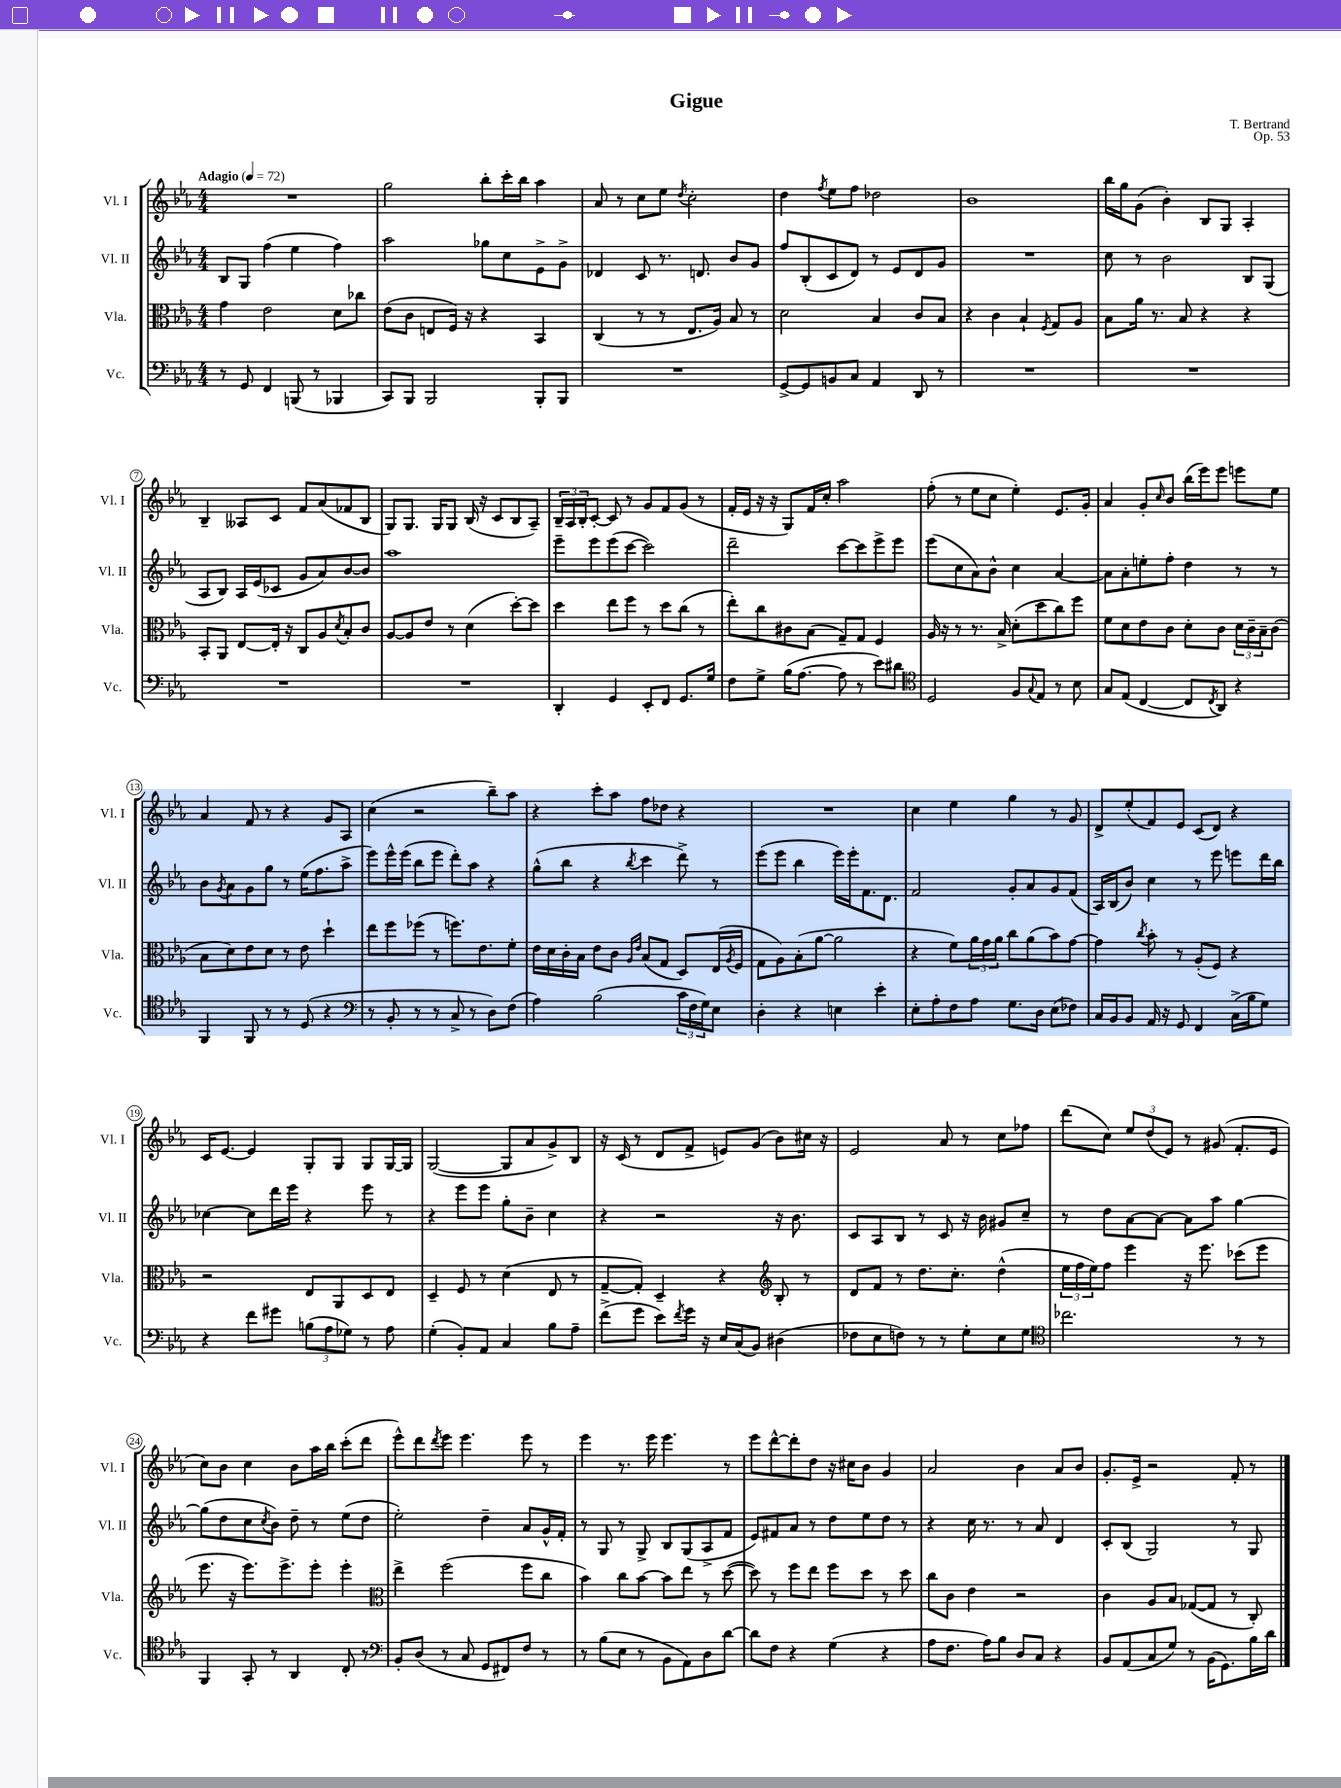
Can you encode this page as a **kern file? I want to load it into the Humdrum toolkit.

**kern	**kern	**kern	**kern
*part4	*part3	*part2	*part1
*staff4	*staff3	*staff2	*staff1
*I"Vc.	*I"Vla.	*I"Vl. II	*I"Vl. I
*I'Vc.	*I'Vla.	*I'Vl. II	*I'Vl. I
*clefF4	*clefC3	*clefG2	*clefG2
*k[b-e-a-]	*k[b-e-a-]	*k[b-e-a-]	*k[b-e-a-]
*M4/4	*M4/4	*M4/4	*M4/4
*MM72	*MM72	*MM72	*MM72
=1	=1	=1	=1
!	!	!	!LO:TX:a:B:t=Adagio
8r	4g\	8B-/L	1r
8GG/	.	8G/J	.
4FF/	2e-\	(4ff\	.
(8BBBn/	.	4ee-\	.
8r	.	.	.
4BBB-X/	8d\L	4ff\)	.
.	8cc-X\J	.	.
=2	=2	=2	=2
8CC/L)	(8e-\L	2aa-\	2gg\
8BBB-/J	8c\J	.	.
2BBB-/	8En/L	.	.
.	16F/Jk)	.	.
.	16r	.	.
.	4r	8gg-X\L	8bb-'\L
.	.	8cc\	16ccc'\L
.	.	.	16bb-\JJ
8BBB-'/L	4BB-/	8e-^\	4aa-\
8BBB-/J	.	8g^\J	.
=3	=3	=3	=3
1r	(4C/	4d-X/	8a-/
.	.	.	8r
.	8r	8c/	8cc\L
.	8r	8.r	8ee-\J
.	.	.	8qdd/
.	8.E-/L	.	2cc'\
.	.	8.dn/	.
.	16A-/Jk)	.	.
.	8B-/	8b-/L	.
.	8r	8g/J	.
=4	=4	=4	=4
[8GG^/L	2d\	8ff/L	4dd\
8GG/]	.	(8B-'/	.
.	.	.	8qff/
8BBn/	.	8c/	8ee-\L
8C/J	.	8d/J)	8ff\J
4AA-/	4B-/	8r	2dd-X\
.	.	8e-/L	.
8DD/	8c/L	8d/	.
8r	8B-/J	8g/J	.
=5	=5	=5	=5
1r	4r	1r	1b-
.	4c\	.	.
.	4B-`/	.	.
.	8qF/	.	.
.	8G/L	.	.
.	8A-/J	.	.
=6	=6	=6	=6
1r	8B-\L	8cc\	16bb-\LL
.	.	.	16gg\J
.	16a-\Jk	8r	(8g\J
.	8.r	.	.
.	.	2b-\	4b-'\)
.	8B-/	.	.
.	4r	.	8B-/L
.	.	.	8G/J
.	4r	8B-/L	4A-'/
.	.	(8G/J	.
!!LO:LB:g=z
=7	=7	=7	=7
1r	8BB-'/L	8A-/L	4B-~/
.	8AA-/J	8B-/J)	.
.	[8E-/L	16A-/LL	8A--X/L
.	.	(16e-/J	.
.	16E-'/Jk]	8c-X/J	8c/J
.	16r	.	.
.	8C/L	8g/L	8f/L
.	8A-/	8a-/)	(8a-/
.	8qd/	.	.
.	8B-'/	[8b-/	8f-X/
.	8c/J	8b-/J]	8B-/J
=8	=8	=8	=8
1r	[8A-/L	1aa-	8G/L)
.	8A-/]	.	8.G/J
.	8e-/J	.	.
.	.	.	16G/KL
.	8r	.	8G/J
.	(4d\	.	(16B-/
.	.	.	16r
.	.	.	8c/L
.	[8dd'\L)	.	8B-/
.	8dd\J]	.	8A-~/J)
=9	=9	=9	=9
4DD'/	4dd\	8eee-~\L	24B-~/LL
.	.	.	24A-/
.	.	.	24B-'/J
.	.	8eee-\	[8c'/J
4GG/	8ee-\L	(8eee-\	8c/]
.	8ff\J	[8ccc\J	8r
8EE-'/L	8r	2ccc\])	8g/L
8FF/J	8dd\L	.	8f/
8.GG/L	(8cc\J	.	(8g/J
.	8r	.	8r
16G/Jk	.	.	.
=10	=10	=10	=10
8F\L	8ee-'\L)	2ddd~\	16f'/LL
.	.	.	16e-/JJ
8G^\J	8cc\	.	16r
.	.	.	16r
(16B-\KL	8c#X\	.	8G/L)
[8.A-\J	.	.	.
.	(8B-\J	.	16f/L
.	.	.	16cc'/JJ
8A-\]	8G~/L)	[8ccc\L	2aa-\
8r	8G/J	8ccc\]	.
8e-\L)	4F/	8eee-^\	.
8d#X\J	.	8eee-\J	.
=11	=11	=11	=11
*clefC4	*	*	*
2D/	16A-/	(8eee-\L	(8ff'\
.	16r	.	.
.	8r	8cc\	8r
.	8.r	8a-\)	8ee-\L
.	.	8b-^^\J	8cc\J
.	16B-^/	.	.
8F/L	(8d'\L	4cc\	4ee-'\)
8qqG/	.	.	.
8E-/J	8dd\	.	.
8r	8cc\)	[4a-/	8.e-/L
8B-\	8ff\J	.	.
.	.	.	16g'/Jk
=12	=12	=12	=12
8G/L	8f\L	8a-\L]	4a-/
(8E-/J	8d\	8a-'\	.
[4C/	8e-\	8een'\	8g'/L
.	.	.	16qqcc/
.	8c\J	8ff'\J	8b-/J
8C/L]	8d'\L	4dd\	(16bb-\LL
.	.	.	16eee-\J)
8qC/	.	.	.
8AA-/J)	8c\J	.	8eee-\J
4r	24d\LL	8r	8eeen\L
.	24c~\	.	.
.	24B-~\J	.	.
.	(8c\J	8r	8ee-\J
!!LO:LB:g=z
=13	=13	=13	=13
4FF/	8B-\L	8b-\L	4a-/
.	.	8qg/	.
.	8d\)	8a-\	.
8FF/	8e-\	8g\	8f/
8r	8d\J	8gg\J	8r
8r	8r	8r	4r
(8D/	8e-\	(16ee-\KL	.
.	.	8.ff\	.
4r	4dd`\	.	8g/L
.	.	8aa-^\J	8A-/J
=14	=14	=14	=14
*clefF4	*	*	*
8r	8ee-\L	8eee-\L)	(4cc\
8BB-'/	8ff\	16eee-^^\L	.
.	.	(16eee-\JJ	.
8r	(8ff-X\J	8bb-\L	2r
8r	8r	8eee-\J	.
8C^/	8.ffn\L)	8ddd'\L)	.
8r	.	8aa-\J	.
.	8.e-\	.	.
8D\L)	.	4r	8bb-~\L)
(8F\J	8f'\J	.	8aa-\J
=15	=15	=15	=15
4A-\)	16e-\LL	(8gg^^\L	4r
.	16d\	.	.
.	16c'\	8bb-\J	.
.	16B-\JJ	.	.
(2B-\	8e-\L	4r	8ccc'\L
.	8c\J	.	8aa-\J
.	16qqA-/LL	.	.
.	16qqe-/JJ	8qbb-/	.
.	(8B-/L	4ccc\	8ff\L
.	8G/J	.	8dd-X\J
24c\LL	8D/L)	8ddd^\)	4r
24F\	.	.	.
24G\J)	.	.	.
8E-\J	(16E-/L	8r	.
.	8qA-/	.	.
.	16F/JJ	.	.
=16	=16	=16	=16
4D'\	8G\L	(8eee-\L	1r
.	8A-\)	8eee-\J	.
4r	(8B-'\	4bb-\	.
.	[8a-\J	.	.
4En\	2a-\]	16eee-\LL)	.
.	.	16eee-'\J	.
.	.	8.f\	.
4e-'\	.	.	.
.	.	8.d\J	.
=17	=17	=17	=17
8E-'\L	4r	2f/	4cc\
8A-'\	.	.	.
8F\	8f\L)	.	4ee-\
8A-\J	24a-\L	.	.
.	24g\	.	.
.	24a-\JJ	.	.
8.G\L	8cc\L	8g'/L	4gg\
.	(8a-\	8a-/	.
16D\Jk	.	.	.
(8E-\L	8b-\)	8g/	8r
8F-X\J)	[8g\J	(8f/J	8g/
=18	=18	=18	=18
16C/LL	4g\]	16A-/LL)	8d^/L
16BB-/J	.	(16B-/J	.
8BB-/J	.	8b-/J)	(8ee-'/
.	8qcc/	.	.
16AA-/	8b-'\	4cc\	8f/)
16r	.	.	.
8GG/	8r	.	8e-/J
4FF/	(8A-'/L	8r	(8c/L
.	8F/J)	8eee-\	8d/J)
(16C^\LL	4r	8eeen\L	4r
16B-\J	.	.	.
8G\J)	.	16ddd\L	.
.	.	16bb-\JJ	.
!!LO:LB:g=z
=19	=19	=19	=19
4r	2r	[4cc-X\	16c/KL
.	.	.	[8.e-/J
8f\L	.	8cc-\L]	4e-/]
8g#X\J	.	16ddd\L	.
.	.	16eee-\JJ	.
(12Bn\L	8E-/L	4r	8G'/L
12A-\	.	.	.
.	8AA-/	.	8G/J
12G-X\J)	.	.	.
8r	8D/	8eee-\	8G/L
8A-\	8E-/J	8r	[16G/L
.	.	.	16G/JJ]
=20	=20	=20	=20
(4G'\	4D~/	4r	([2G/
8BB-'/L)	8F/	8eee-\L	.
8AA-/J	8r	8eee-\J	.
4C/	(4d\	8gg'\L	8G/L]
.	.	8b-~\J	8a-/
8B-\L	8E-/	4cc\	8g^/)
8A-~\J	8r	.	8B-/J
=21	=21	=21	=21
(8f^\L	[8G~/L	4r	16r
.	.	.	(16c/
8g\J	8G'/J])	.	8r
8e-\L)	4D~/	2r	8d/L
8qf/	.	.	.
16g\Jk	.	.	8f^/J
16r	.	.	.
16E-/LL	4r	.	8en/L)
(16C/J	.	.	.
8BB-/J)	.	.	(8g/J
*	*clefG2	*	*
(4D#X\	8B-'/	16r	8b-\L)
.	.	8.b-\	.
.	8r	.	16cc#X\Jk
.	.	.	16r
=22	=22	=22	=22
8F-X\L	8d/L	8c/L	2e-/
8E-\	8f/J	8A-/	.
8Fn\J)	8r	8B-/J	.
8r	8.dd\L	8r	.
8r	.	8c/	8a-/
.	8.cc'\J	.	.
8G'\L	.	16r	8r
.	.	16b-\	.
8E-\	(4dd^^\	8g#X/L	8cc\L
8G\J	.	8cc~/J	8ff-X\J
=23	=23	=23	=23
*clefC4	*	*	*
2.cc-X\	24ee-\LL	8r	(8ddd\L
.	24ff\	.	.
.	24ee-\J)	.	.
.	8ff\J	8dd\L	8cc\J)
.	4eee-\	[8a-\	12ee-/L
.	.	.	(12dd/
.	.	8a-\J_	.
.	.	.	12e-/J)
.	16r	8a-\L]	8r
.	8.eee-\	.	.
.	.	8aa-\J	(8g#X/
8r	(8ccc-X\L	[4gg\	8.f'/L
8r	8eee-\J	.	.
.	.	.	16e-/Jk
!!LO:LB:g=z
=24	=24	=24	=24
4FF/	8.eee-\	(8gg\L]	8cc\L)
.	.	8dd\	8b-\J
.	16r	.	.
8GG'/	8.eee-\L)	8cc\	4cc\
.	.	8qcc/	.
8r	.	8b-\J)	.
.	8.eee-^\	.	.
4AA-/	.	8dd~\	8b-\L
.	8eee-'\J	8r	16aa-\L
.	.	.	16bb-\JJ
8C'/	4eee-'\	(8ee-\L	(8ccc'\L
8r	.	8dd\J	8ddd\J
=25	=25	=25	=25
*clefF4	*clefC3	*	*
8BB-'/L	4ee-^\	2ee-'\)	8eee-^^\L)
(8D/J	.	.	8ddd\
.	.	.	8qddd/
8r	(2ff\	.	8eee-\J
8C/	.	.	4.eee-\
8GG/L	.	4dd~\	.
8FF#X/)	.	.	.
8F/J	8ff\L	8a-/L	8eee-\
8r	8cc\J	16g^^/L	8r
.	.	16f'/JJ	.
=26	=26	=26	=26
8r	4b-\)	8r	4eee-\
(8B-\L	.	8G/	.
8E-\J	8cc\L	8r	8.r
8r	[8b-\J	8G^/	.
.	.	.	16eee-\
8BB-\L	8b-\L]	8B-/L	4.eee-\
8AA-\)	8ee-\J	(8G/	.
8D\	8r	8A-^/	.
[8d\J	([8dd\	8f/J	8r
=27	=27	=27	=27
8d\L]	8dd\])	8e-/L)	8eee-\L
8F\J	8r	8f#X/	[8ddd^^\
4r	8ff\L	8a-/J	8ddd'\]
.	8ee-\J	8r	8dd\J
(4G\	8ff\L	8dd\L	16r
.	.	.	16cc#X\KL
.	8dd\J	8ee-\	8b-\J
4r	8r	8dd\J	4g/
.	8dd\	8r	.
=28	=28	=28	=28
8A-\L	8cc\L	4r	2a-/
8.F\J	8c\J	.	.
.	4e-\	16cc\	.
16A-\KL)	.	8.r	.
8B-\J	.	.	.
8D/L	2r	8r	4b-\
8C/J	.	8a-/	.
4r	.	4d/	8a-/L
.	.	.	8b-/J
=29	=29	=29	=29
8BB-/L	4c\	8c'/L	8.g'/L
(8AA-/	.	(8B-/J	.
.	.	.	16e-^/Jk
8C/	8A-/L	2G/)	2r
8G/J)	8B-/J	.	.
8r	([8G-X/L	.	.
(16BB-\KL	8G-/J]	.	.
8.GG\)	.	.	.
.	8r	8r	8f'/
16B-\L	8C'/)	8G/	8r
16d\JJ	.	.	.
==	==	==	==
*-	*-	*-	*-
